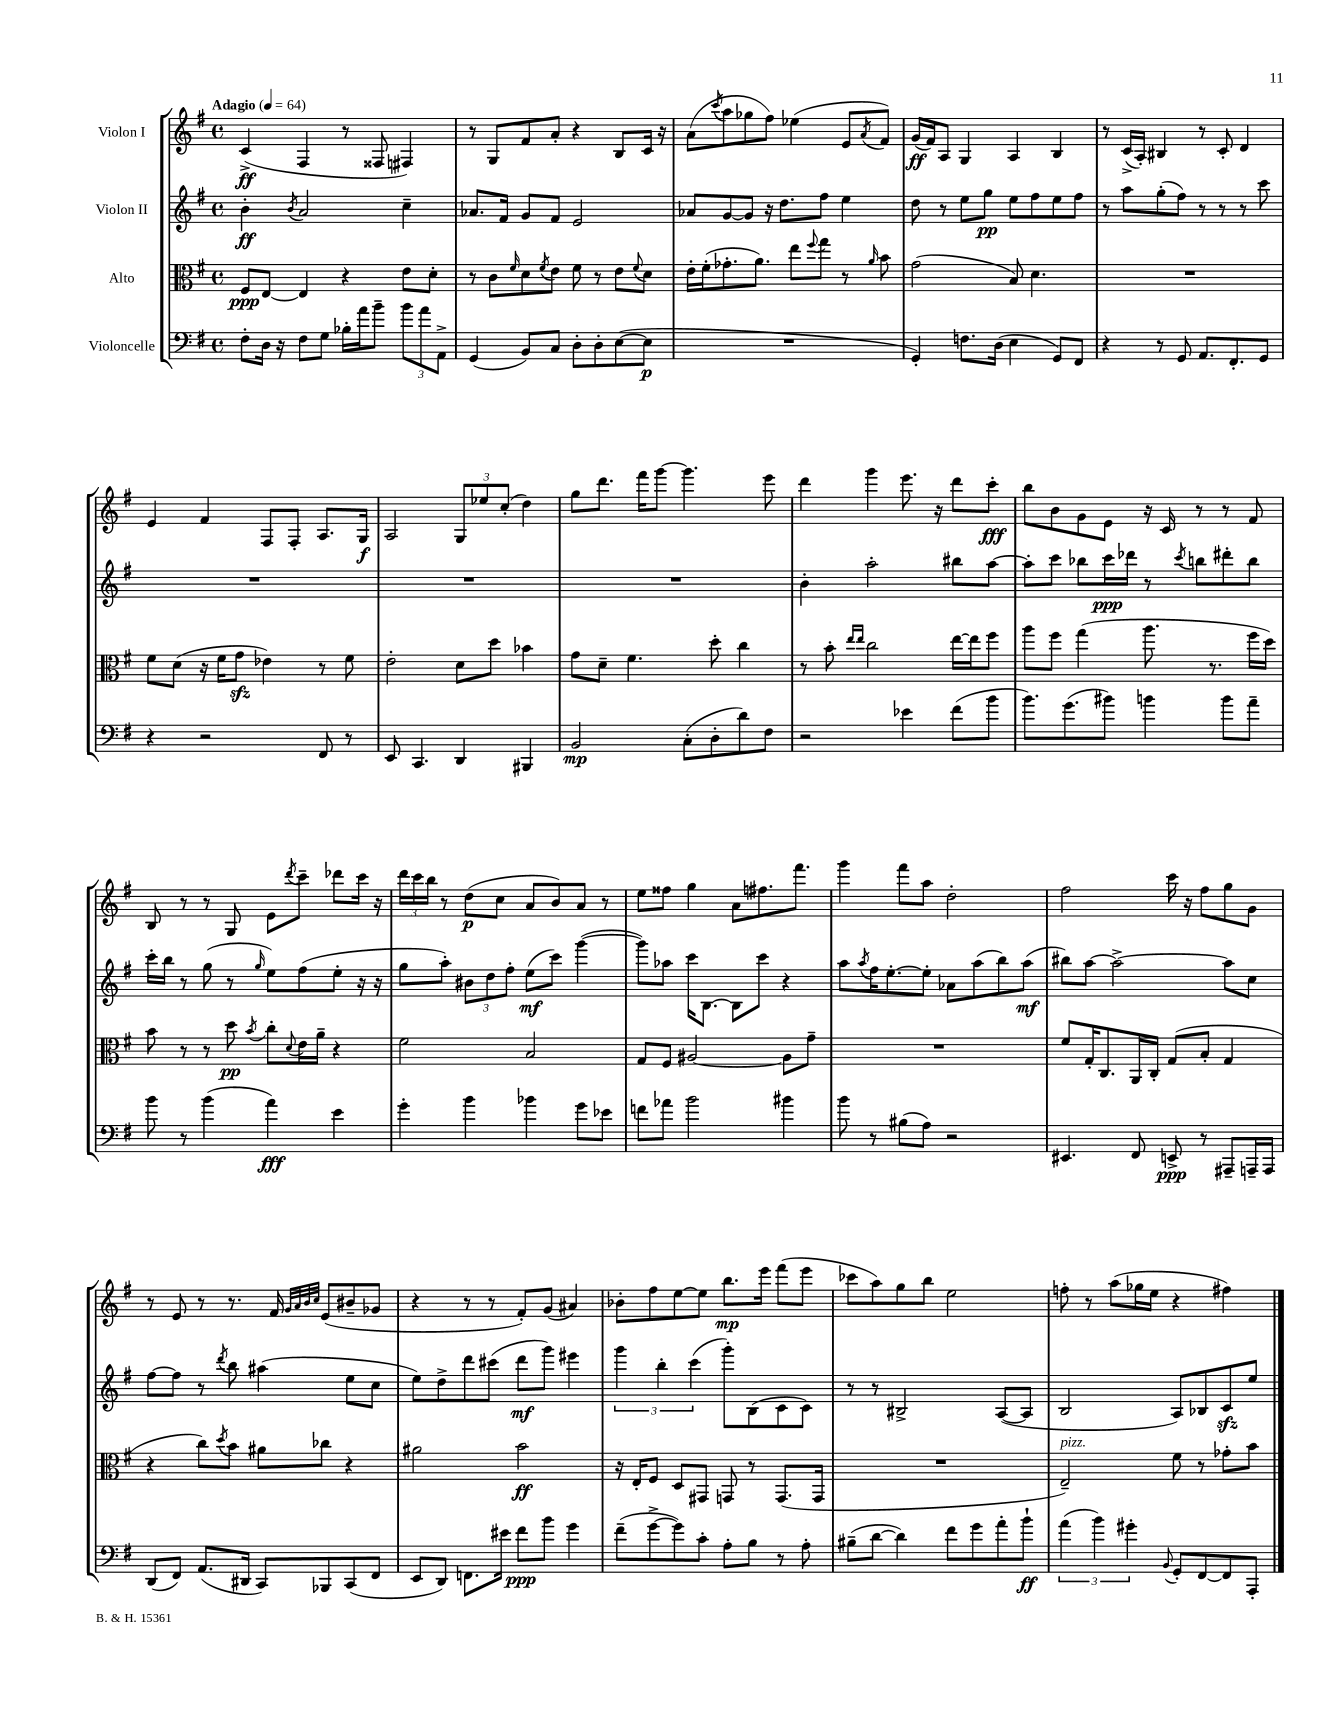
<<
\new StaffGroup <<
\new Staff = "s0" \with { instrumentName = "Violon I" } {
    \clef treble \key g \major \defaultTimeSignature \time 4/4 \tempo "Adagio" 4 = 64
    c'4->\ff( fis4 r8 fisis8 fis4) |
    r8 g8 fis'8 a'8-. r4 b8 c'16 r16 |
    a'8( \acciaccatura { c'''8 } a''8 ges''8 fis''8) ees''4( e'8 \acciaccatura { a'8 } fis'8) |
    g'16\ff( fis'16) a8 g4 a4 b4 |
    r8 c'16->( a16-.) bis4 r8 c'8-. d'4 |
    e'4 fis'4 fis8 fis8-. a8. g16\f |
    a2 \tuplet 3/2 { g8 ees''8 c''8-.( } d''4) |
    g''8 d'''8. fis'''16 g'''8~ g'''4. e'''8 |
    d'''4 g'''4 e'''8. r16 d'''8 c'''8-.\fff |
    b''8 b'8 g'8 e'8 r16 c'16 r8 r8 fis'8 |
    b8 r8 r8 g8 e'8 \acciaccatura { d'''8 } c'''8-- des'''8 c'''16 r16 |
    \tuplet 3/2 { d'''16 c'''16 b''16 } r8 d''8\p( c''8 a'8 b'8) a'8 r8 |
    e''8 fisis''8 g''4 a'8 fis''8. fis'''8. |
    g'''4 fis'''8 a''8 d''2-. |
    fis''2 c'''16 r16 fis''8 g''8 g'8 |
    r8 e'8 r8 r8. fis'16 \grace { g'32 a'32 b'32 c''32 } e'8( bis'8-- ges'8 |
    r4 r8 r8 fis'8-.) g'8( ais'4) |
    bes'8-. fis''8 e''8~ e''8 b''8.\mp e'''16 fis'''8( e'''8 |
    ces'''8 a''8) g''8 b''8 e''2 |
    f''8-. r8 a''8( ges''16 e''16 r4 fis''4) \bar "|." |
}
\new Staff = "s1" \with { instrumentName = "Violon II" } {
    \clef treble \key g \major \defaultTimeSignature \time 4/4
    b'4-.\ff \acciaccatura { b'8 } a'2 c''4-- |
    aes'8. fis'16 g'8 fis'8 e'2 |
    aes'8 g'8~ g'8 r16 d''8. fis''8 e''4 |
    d''8 r8 e''8 g''8\pp e''8 fis''8 e''8 fis''8 |
    r8 a''8 g''8-.( fis''8) r8 r8 r8 c'''8 |
    R1 |
    R1 |
    R1 |
    b'4-. a''2-. bis''8 a''8~ |
    a''8-. c'''8 bes''8 c'''16\ppp des'''16 r8 \acciaccatura { c'''8 } b''8 dis'''8-. b''8 |
    c'''16-. b''16 r8 g''8( r8 \grace { g''16 } e''8) fis''8( e''8-. r16 r16 |
    g''8 a''8-.) \tuplet 3/2 { bis'8 d''8 fis''8-. } e''8\mf( c'''8) g'''4~( |
    g'''8) aes''8 c'''16 b8.~ b8 c'''8 r4 |
    a''8 \acciaccatura { a''8 } fis''16 e''8.~-. e''8-. aes'8 a''8( b''8) a''8\mf( |
    bis''8) a''8~ a''2~-> a''8 c''8 |
    fis''8~ fis''8 r8 \acciaccatura { d'''8 } b''8 ais''4( e''8 c''8 |
    e''8) d''8-> d'''8 cis'''8( d'''8\mf g'''8) eis'''4 |
    \tuplet 3/2 { g'''4 b''4-. c'''4( } g'''8-.) b8( c'8 c'8) |
    r8 r8 bis2-> a8~( a8 |
    b2 a8) bes8 c'8\sfz e''8 \bar "|." |
}
\new Staff = "s2" \with { instrumentName = "Alto" } {
    \clef alto \key g \major \defaultTimeSignature \time 4/4
    fis8\ppp e8~ e4 r4 e'8 d'8-. |
    r8 c'8 \grace { fis'16 } d'8 \acciaccatura { fis'8 } e'8 fis'8 r8 e'8 \appoggiatura { fis'8 } d'8 |
    e'16-. fis'16-.( ges'8.-. a'8.) e''8 \appoggiatura { fis''8 } g''8 r8 \grace { a'16 } b'8 |
    g'2( b8) d'4. |
    R1 |
    fis'8 d'8( r16 fis'16 g'8\sfz ees'4) r8 fis'8 |
    e'2-. d'8 d''8 bes'4 |
    g'8 d'8-- fis'4. d''8-. c''4 |
    r8 b'8-. \grace { e''16 e''16 } c''2 e''16~ e''16 fis''8 |
    a''8 fis''8 g''4( a''8. r8. fis''16 d''16) |
    b'8 r8 r8 d''8\pp \acciaccatura { b'8 } c''8-. \appoggiatura { d'8 } e'16 a'16-- r4 |
    fis'2 b2 |
    g8 fis8 ais2~ ais8 g'8-- |
    R1 |
    fis'8 g16-. c8. a,16 c16-. g8( b8-. g4 |
    r4 c''8) \acciaccatura { d''8 } b'8 ais'8 ces''8 r4 |
    ais'2 b'2\ff |
    r16 e16-. fis8 d8 gis,8 g,8 r8 g,8.( g,16 |
    R1 |
    e2--^\markup { \italic "pizz." }) fis'8 r8 ges'8-. b'8 \bar "|." |
}
\new Staff = "s3" \with { instrumentName = "Violoncelle" } {
    \clef bass \key g \major \defaultTimeSignature \time 4/4
    fis8-. d16 r16 fis8 g8 bes16-. a'16 b'8-- \tuplet 3/2 { b'8 a'8 a,8-> } |
    g,4( b,8) c8 d8-. d8-. e8~( e8\p |
    R1 |
    g,4-.) f8. d16( e4 g,8) fis,8 |
    r4 r8 g,8 a,8. fis,8.-. g,8 |
    r4 r2 fis,8 r8 |
    e,8 c,4. d,4 bis,,4 |
    b,2\mp c8-.( d8-. d'8) fis8 |
    r2 ees'4 fis'8( b'8 |
    b'8.) g'8.( bis'8) b'4 b'8 a'8-- |
    b'8 r8 b'4( a'4\fff) e'4 |
    g'4-. b'4 bes'4 g'8 ees'8 |
    f'8 aes'8 b'2 bis'4 |
    b'8 r8 bis8( a8) r2 |
    eis,4. fis,8 e,8->\ppp r8 ais,,8-- a,,16-- a,,16 |
    d,8( fis,8) a,8.( dis,16 c,8) bes,,8 c,8( fis,8 |
    e,8 d,8) f,8. eis'16 fis'8\ppp b'8 g'4 |
    fis'8--( g'8~-> g'8) c'8-. a8-. b8 r8 a8-. |
    bis8--( d'8~ d'4) fis'8 g'8 a'8-. b'8-!\ff |
    \tuplet 3/2 { a'4( b'4) gis'4-. } \appoggiatura { b,8 } g,8-. fis,8~ fis,8 a,,8-. \bar "|." |
}
>>
>>
\layout { \context { \Score \remove "Bar_number_engraver" } }
